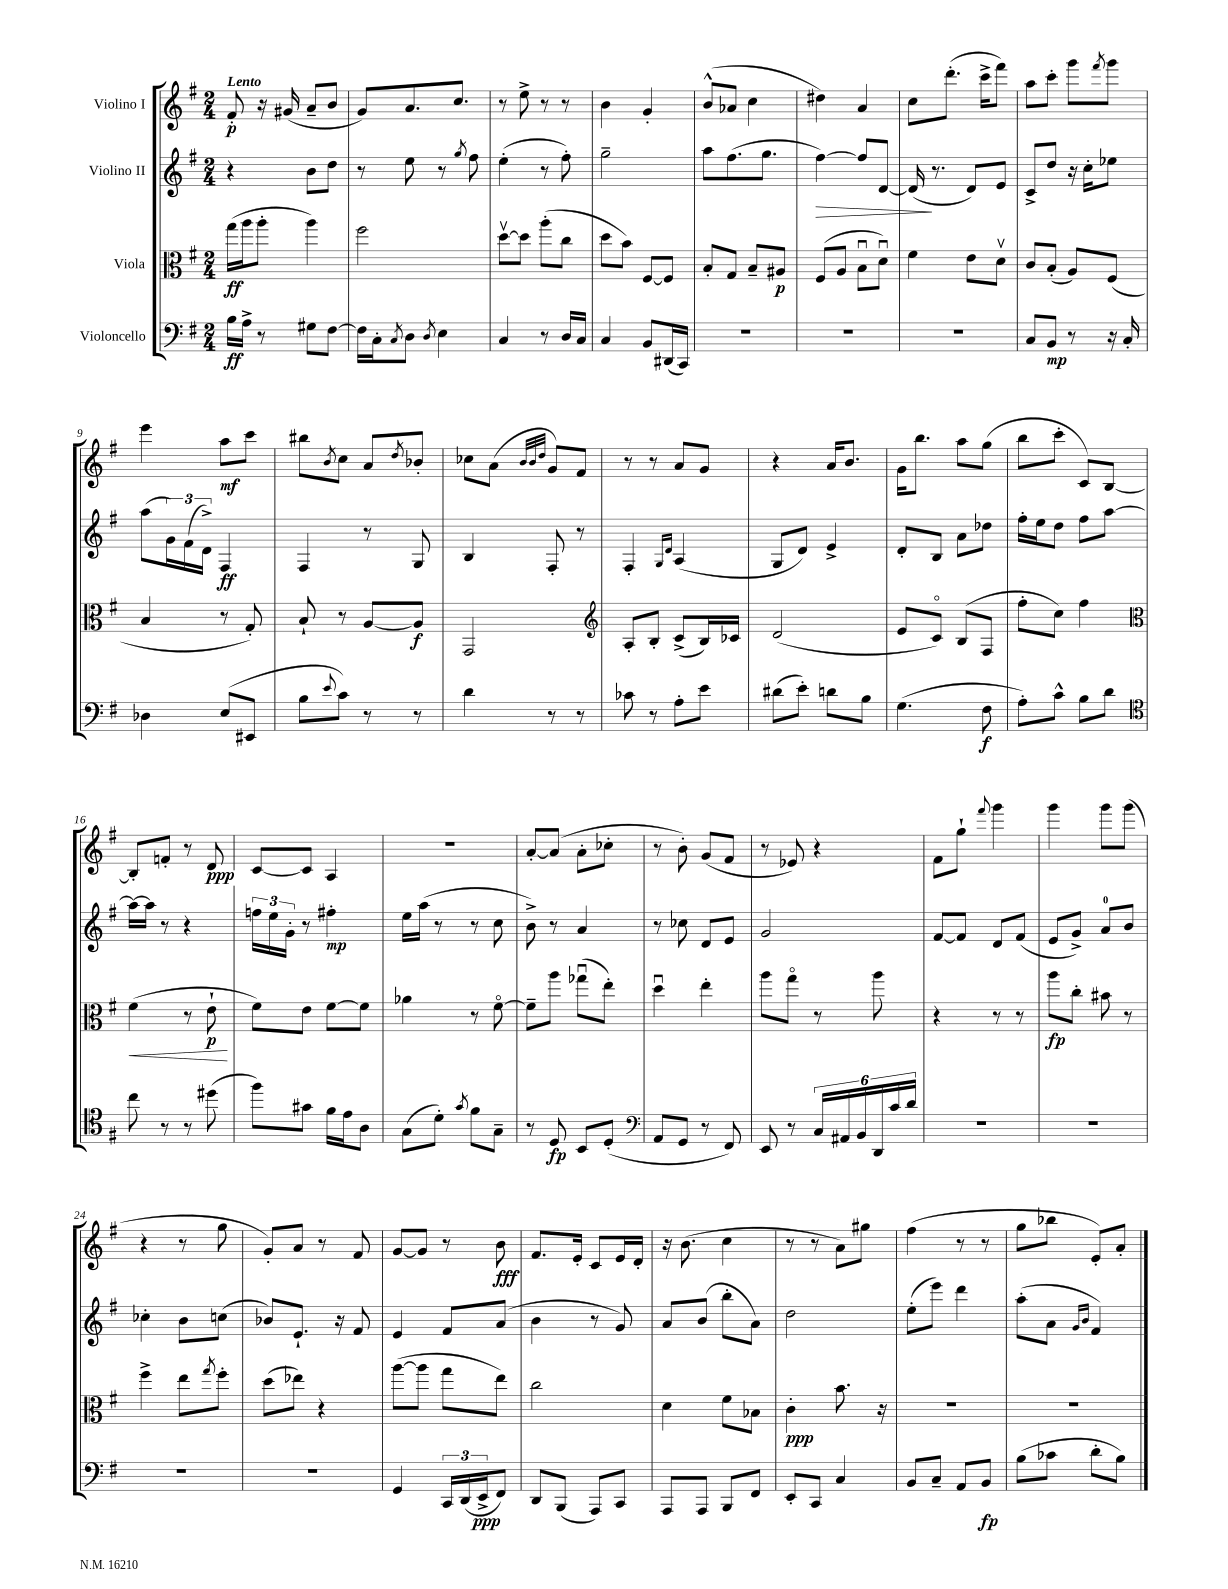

**kern	**dynam	**kern	**dynam	**kern	**dynam	**kern	**dynam
*part4	*part4	*part3	*part3	*part2	*part2	*part1	*part1
*staff4	*staff4	*staff3	*staff3	*staff2	*staff2	*staff1	*staff1
*I"Violoncello	*	*I"Viola	*	*I"Violino II	*	*I"Violino I	*
*clefF4	*	*clefC3	*	*clefG2	*	*clefG2	*
*k[f#]	*	*k[f#]	*	*k[f#]	*	*k[f#]	*
*M2/4	*	*M2/4	*	*M2/4	*	*M2/4	*
=1	=1	=1	=1	=1	=1	=1	=1
!	!	!	!	!	!	!LO:TX:a:B:t=Lento	!
16B\LL	ff	(16gg\LL	ff	4r	.	8f#'/	p
16A^\JJ	.	16aa\J	.	.	.	.	.
8r	.	8aa'\J	.	.	.	16r	.
.	.	.	.	.	.	(16g#X/	.
8G#X\L	.	4aa\)	.	8b\L	.	8a~/L	.
[8F#\J	.	.	.	8dd\J	.	8b/J	.
=2	=2	=2	=2	=2	=2	=2	=2
16F#\LL]	.	2ff#\	.	8r	.	8g/L)	.
16C'\J	.	.	.	.	.	.	.
8qC/	.	.	.	.	.	.	.
8D\J	.	.	.	8ee\	.	8.a/	.
8qD/	.	.	.	.	.	.	.
4E\	.	.	.	8r	.	.	.
.	.	.	.	.	.	8.cc/J	.
.	.	.	.	8qgg/	.	.	.
.	.	.	.	8ff#\	.	.	.
=3	=3	=3	=3	=3	=3	=3	=3
4C/	.	[8ddv\L	.	(4ee'\	.	8r	.
.	.	8dd\J]	.	.	.	8ee^\	.
8r	.	(8aa'\L	.	8r	.	8r	.
16D/LL	.	8cc\J	.	8ff#'\)	.	8r	.
16C/JJ	.	.	.	.	.	.	.
=4	=4	=4	=4	=4	=4	=4	=4
4C/	.	8dd\L	.	2gg~\	.	4b\	.
.	.	8b\J)	.	.	.	.	.
8BB/L	.	[8F#/L	.	.	.	4g'/	.
(16DD#X/L	.	8F#/J]	.	.	.	.	.
16CC/JJ)	.	.	.	.	.	.	.
=5	=5	=5	=5	=5	=5	=5	=5
2r	.	8B'/L	.	8aa\L	.	(8b^^/L	.
.	.	8G/J	.	(8.ff#\	.	8a-X/J	.
.	.	8B~/L	.	.	.	4cc\	.
.	.	.	.	8.gg\J	.	.	.
.	.	8A#X/J	p	.	.	.	.
=6	=6	=6	=6	=6	=6	=6	=6
!	!	!	!	!	!LO:HP:b	!	!
2r	.	(8F#/L	.	[4ff#\)	>	4dd#X\)	.
.	.	8A/J	.	.	.	.	.
.	.	8Bu\L	.	8ff#/L]	.	4a/	.
.	.	8du\J)	.	[8d/J	.	.	.
=7	=7	=7	=7	=7	=7	=7	=7
2r	.	4f#\	.	(16d/]	.	8cc\L	.
.	.	.	.	8.r	]	.	.
.	.	.	.	.	.	(8.ddd'\J	.
.	.	8e\L	.	8d/L)	.	.	.
.	.	.	.	.	.	16ccc^\KL	.
.	.	8dv\J	.	8e/J	.	8fff#\J)	.
=8	=8	=8	=8	=8	=8	=8	=8
8C/L	.	8c/L	.	8c^/L	.	8aa\L	.
8BB/J	mp	(8B'/J	.	8dd/J	.	8ccc'\J	.
8r	.	8A/L)	.	16r	.	8ggg\L	.
.	.	.	.	16cc'\KL	.	.	.
.	.	.	.	.	.	8qfff#/	.
16r	.	(8F#/J	.	8ee-X\J	.	8ggg\J	.
16C'/	.	.	.	.	.	.	.
!!LO:LB:g=z
=9	=9	=9	=9	=9	=9	=9	=9
4D-X\	.	4B/	.	(8aa\L	.	4eee\	.
.	.	.	.	24g\L)	.	.	.
.	.	.	.	(24f#\	.	.	.
.	.	.	.	24d^\JJ)	.	.	.
(8E/L	.	8r	.	4F#/	ff	8aa\L	mf
8EE#X/J	.	8G'/)	.	.	.	8ccc\J	.
=10	=10	=10	=10	=10	=10	=10	=10
8B\L	.	8B`/	.	4F#/	.	8bb#X\L	.
8qqe/	.	.	.	.	.	8qb/	.
8c\J)	.	8r	.	.	.	8cc\J	.
8r	.	[8A/L	.	8r	.	8a/L	.
.	.	.	.	.	.	8qdd/	.
8r	.	8A/J]	f	8G/	.	8b-X'/J	.
=11	=11	=11	=11	=11	=11	=11	=11
4d\	.	2GG/	.	4B/	.	8cc-X\L	.
.	.	.	.	.	.	(8a\J	.
.	.	.	.	.	.	32qqb/LLL	.
.	.	.	.	.	.	32qqb/	.
.	.	.	.	.	.	32qqdd/JJJ	.
8r	.	.	.	8F#'/	.	8g/L)	.
8r	.	.	.	8r	.	8f#/J	.
=12	=12	=12	=12	=12	=12	=12	=12
*	*	*clefG2	*	*	*	*	*
8c-X\	.	8A'/L	.	4F#'/	.	8r	.
8r	.	8B'/J	.	.	.	8r	.
.	.	.	.	16qqG/LL	.	.	.
.	.	.	.	16qqd/JJ	.	.	.
8A'\L	.	(8c^/L	.	(4A/	.	8a/L	.
8e\J	.	16B/L)	.	.	.	8g/J	.
.	.	16c-X/JJ	.	.	.	.	.
=13	=13	=13	=13	=13	=13	=13	=13
(8d#X\L	.	(2d/	.	8G/L	.	4r	.
8e'\J)	.	.	.	8d/J)	.	.	.
8dn\L	.	.	.	4e^/	.	16a/KL	.
.	.	.	.	.	.	8.b/J	.
8B\J	.	.	.	.	.	.	.
=14	=14	=14	=14	=14	=14	=14	=14
(4.G\	.	8e/L	.	8d'/L	.	16g\KL	.
.	.	.	.	.	.	8.bb\J	.
.	.	8c/J)	.	8B/J	.	.	.
.	.	(8B/L	.	8a\L	.	8aa\L	.
8F#\	f	8F#/J	.	8dd-X\J	.	(8gg\J	.
=15	=15	=15	=15	=15	=15	=15	=15
8A'\L)	.	8ff#'\L	.	16ff#'\LL	.	8bb\L	.
.	.	.	.	16ee\J	.	.	.
8c^^\J	.	8cc\J)	.	8dd\J	.	8ccc'\J	.
8B\L	.	4ff#\	.	8ff#\L	.	8c/L)	.
8d\J	.	.	.	[8aa\J	.	[8B/J	.
!!LO:LB:g=z
=16	=16	=16	=16	=16	=16	=16	=16
*clefC4	*	*clefC3	*	*	*	*	*
!	!	!	!LO:HP:b	!	!	!	!
8cc\	.	(4f#\	<	16aa\LL_	.	8B'/L]	.
.	.	.	.	16aa\JJ]	.	.	.
8r	.	.	.	8r	.	8fn'/J	.
8r	.	8r	.	4r	.	8r	.
(8dd#X\	.	8e`\	p	.	.	8d/	ppp
.	.	.	[	.	.	.	.
=17	=17	=17	=17	=17	=17	=17	=17
8ff#\L)	.	8f#\L)	.	24ffn\LL	.	[8c/L	.
.	.	.	.	24ee\	.	.	.
.	.	.	.	24g'\JJ	.	.	.
8g#X\J	.	8e\J	.	8r	.	8c/J]	.
16f#\LL	.	[8f#\L	.	4ff#X'\	mp	4A/	.
16e\J	.	.	.	.	.	.	.
8A\J	.	8f#\J]	.	.	.	.	.
=18	=18	=18	=18	=18	=18	=18	=18
(8G\L	.	4a-X\	.	16ee\LL	.	2r	.
.	.	.	.	(16aa\JJ	.	.	.
8d'\J)	.	.	.	8r	.	.	.
8qg/	.	.	.	.	.	.	.
8f#\L	.	8r	.	8r	.	.	.
8G~\J	.	[8f#\	.	8cc\	.	.	.
=19	=19	=19	=19	=19	=19	=19	=19
8r	.	8f#~\L]	.	8b^\)	.	[8a'/L	.
8D/	fp	8aa\J	.	8r	.	(8a/J]	.
8BB/L	.	(8gg-Xu\L	.	4a/	.	8a'\L	.
(8D'/J	.	8ee'\J)	.	.	.	8cc-X'\J	.
=20	=20	=20	=20	=20	=20	=20	=20
*clefF4	*	*	*	*	*	*	*
8AA/L	.	4ddu\	.	8r	.	8r	.
8GG/J	.	.	.	8cc-X\	.	8b'\)	.
8r	.	4ee'\	.	8d/L	.	(8g/L	.
8FF#/)	.	.	.	8e/J	.	8f#/J	.
=21	=21	=21	=21	=21	=21	=21	=21
8EE/	.	8aa\L	.	2g/	.	8r	.
8r	.	8gg\J	.	.	.	8e-X/)	.
24C/LL	.	8r	.	.	.	4r	.
24AA#X/	.	.	.	.	.	.	.
24BB/	.	.	.	.	.	.	.
24DD/	.	8aa\	.	.	.	.	.
24c/	.	.	.	.	.	.	.
24d/JJ	.	.	.	.	.	.	.
=22	=22	=22	=22	=22	=22	=22	=22
2r	.	4r	.	[8f#/L	.	8f#\L	.
.	.	.	.	8f#/J]	.	8gg`\J	.
.	.	.	.	.	.	8qqfff#/	.
.	.	8r	.	8d/L	.	4ggg\	.
.	.	8r	.	(8f#/J	.	.	.
=23	=23	=23	=23	=23	=23	=23	=23
2r	.	8aa\L	fp	8e/L	.	4ggg\	.
.	.	8cc'\J	.	8g^/J)	.	.	.
.	.	8b#X\	.	8a/L	.	8ggg\L	.
.	.	8r	.	8b/J	.	(8ggg\J	.
!!LO:LB:g=z
=24	=24	=24	=24	=24	=24	=24	=24
2r	.	4ff#^\	.	4cc-X'\	.	4r	.
.	.	8ee\L	.	8b\L	.	8r	.
.	.	8qgg/	.	.	.	.	.
.	.	8ff#'\J	.	(8ccn\J	.	8gg\	.
=25	=25	=25	=25	=25	=25	=25	=25
2r	.	(8dd\L	.	8b-X/L)	.	8g'/L)	.
.	.	8ee-X\J)	.	8.e`/J	.	8a/J	.
.	.	4r	.	.	.	8r	.
.	.	.	.	16r	.	.	.
.	.	.	.	8f#/	.	8f#/	.
=26	=26	=26	=26	=26	=26	=26	=26
4GG/	.	([8aa\L	.	4e/	.	[8g/L	.
.	.	8aa\J]	.	.	.	8g/J]	.
24CC/LL	.	8gg\L	.	8f#/L	.	8r	.
(24DD/	.	.	.	.	.	.	.
24EE^/J	ppp	.	.	.	.	.	.
8FF#/J)	.	8ee\J)	.	(8a/J	.	8b\	fff
=27	=27	=27	=27	=27	=27	=27	=27
8DD/L	.	2cc\	.	4b\	.	8.f#/L	.
(8BBB/J	.	.	.	.	.	.	.
.	.	.	.	.	.	16e'/Jk	.
8AAA/L)	.	.	.	8r	.	8c/L	.
8CC/J	.	.	.	8g/)	.	16e/L	.
.	.	.	.	.	.	16d'/JJ	.
=28	=28	=28	=28	=28	=28	=28	=28
8AAA/L	.	4d\	.	8a/L	.	16r	.
.	.	.	.	.	.	(8.b\	.
8AAA/J	.	.	.	(8b/J	.	.	.
8BBB/L	.	8f#\L	.	8bb'\L	.	4cc\	.
8FF#/J	.	8B-X\J	.	8a\J)	.	.	.
=29	=29	=29	=29	=29	=29	=29	=29
8EE'/L	.	4c'\	ppp	2dd\	.	8r	.
8CC/J	.	.	.	.	.	8r	.
4C/	.	8.b\	.	.	.	8a\L)	.
.	.	.	.	.	.	8gg#X\J	.
.	.	16r	.	.	.	.	.
=30	=30	=30	=30	=30	=30	=30	=30
8BB/L	.	2r	.	(8ee'\L	.	(4ff#\	.
8C~/J	.	.	.	8eee\J)	.	.	.
8AA/L	.	.	.	4ddd\	.	8r	.
8BB/J	fp	.	.	.	.	8r	.
=31	=31	=31	=31	=31	=31	=31	=31
(8B\L	.	2r	.	(8aa'\L	.	8gg\L	.
8c-X\J	.	.	.	8a\J	.	8bb-X\J	.
.	.	.	.	16qqg/LL	.	.	.
.	.	.	.	16qqb/JJ	.	.	.
8d'\L	.	.	.	4f#/)	.	8e'/L)	.
8B\J)	.	.	.	.	.	8a'/J	.
==	==	==	==	==	==	==	==
*-	*-	*-	*-	*-	*-	*-	*-
